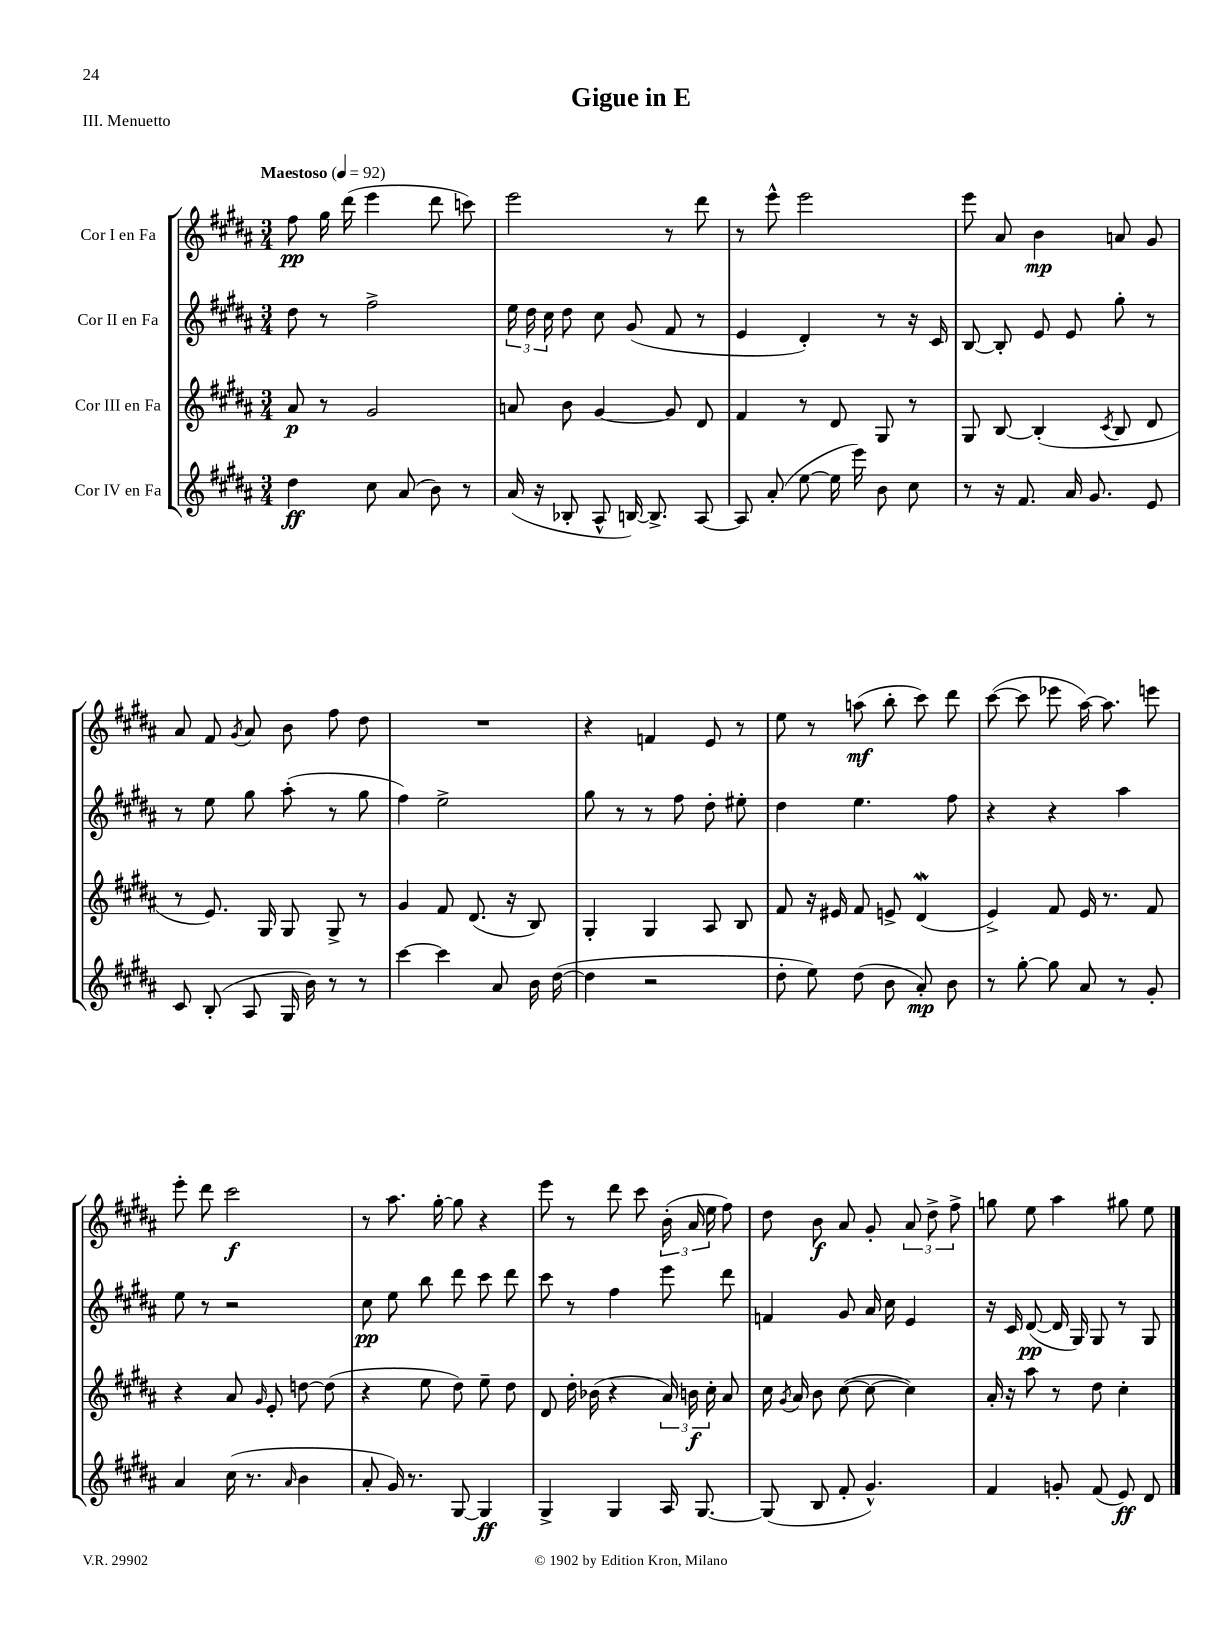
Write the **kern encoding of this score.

**kern	**dynam	**kern	**dynam	**kern	**dynam	**kern	**dynam
*part4	*part4	*part3	*part3	*part2	*part2	*part1	*part1
*staff4	*staff4	*staff3	*staff3	*staff2	*staff2	*staff1	*staff1
*I"Cor IV en Fa	*	*I"Cor III en Fa	*	*I"Cor II en Fa	*	*I"Cor I en Fa	*
*clefG2	*	*clefG2	*	*clefG2	*	*clefG2	*
*k[f#c#g#d#a#]	*	*k[f#c#g#d#a#]	*	*k[f#c#g#d#a#]	*	*k[f#c#g#d#a#]	*
*M3/4	*	*M3/4	*	*M3/4	*	*M3/4	*
*MM92	*	*MM92	*	*MM92	*	*MM92	*
=1	=1	=1	=1	=1	=1	=1	=1
!	!	!	!	!	!	!LO:TX:a:B:t=Maestoso	!
4dd#\	ff	8a#/	p	8dd#\	.	8ff#\	pp
.	.	8r	.	8r	.	16gg#\	.
.	.	.	.	.	.	(16ddd#\	.
8cc#\	.	2g#/	.	2ff#^\	.	4eee\	.
(8a#/	.	.	.	.	.	.	.
8b\)	.	.	.	.	.	8ddd#\	.
8r	.	.	.	.	.	8cccn\)	.
=2	=2	=2	=2	=2	=2	=2	=2
(16a#/	.	8an/	.	24ee\	.	2eee\	.
.	.	.	.	24dd#\	.	.	.
16r	.	.	.	.	.	.	.
.	.	.	.	24cc#\	.	.	.
8B-X'/	.	8b\	.	8dd#\	.	.	.
8A#^^/	.	[4g#/	.	8cc#\	.	.	.
[16Bn/)	.	.	.	(8g#/	.	.	.
8.B^/]	.	.	.	.	.	.	.
.	.	8g#/]	.	8f#/	.	8r	.
[8A#/	.	8d#/	.	8r	.	8ddd#\	.
=3	=3	=3	=3	=3	=3	=3	=3
8A#/]	.	4f#/	.	4e/	.	8r	.
(8a#'/	.	.	.	.	.	8eee^^\	.
[8ee\	.	8r	.	4d#'/)	.	2eee\	.
16ee\]	.	8d#/	.	.	.	.	.
16eee\)	.	.	.	.	.	.	.
8b\	.	8G#/	.	8r	.	.	.
8cc#\	.	8r	.	16r	.	.	.
.	.	.	.	16c#/	.	.	.
=4	=4	=4	=4	=4	=4	=4	=4
8r	.	8G#/	.	[8B/	.	8eee\	.
16r	.	[8B/	.	8B'/]	.	8a#/	.
8.f#/	.	.	.	.	.	.	.
.	.	(4B'/]	.	8e/	.	4b\	mp
16a#/	.	.	.	8e/	.	.	.
8.g#/	.	.	.	.	.	.	.
.	.	8qc#/	.	.	.	.	.
.	.	8B/	.	8gg#'\	.	8an/	.
8e/	.	8d#/	.	8r	.	8g#/	.
!!LO:LB:g=z
=5	=5	=5	=5	=5	=5	=5	=5
8c#/	.	8r	.	8r	.	8a#/	.
(8B'/	.	8.e/)	.	8ee\	.	8f#/	.
.	.	.	.	.	.	8qg#/	.
8A#/	.	.	.	8gg#\	.	8a#/	.
.	.	16G#/	.	.	.	.	.
16G#/	.	8G#/	.	(8aa#'\	.	8b\	.
16b\)	.	.	.	.	.	.	.
8r	.	8G#^/	.	8r	.	8ff#\	.
8r	.	8r	.	8gg#\	.	8dd#\	.
=6	=6	=6	=6	=6	=6	=6	=6
[4ccc#\	.	4g#/	.	4ff#\)	.	2.r	.
4ccc#\]	.	8f#/	.	2ee^\	.	.	.
.	.	(8.d#/	.	.	.	.	.
8a#/	.	.	.	.	.	.	.
.	.	16r	.	.	.	.	.
16b\	.	8B/)	.	.	.	.	.
([16dd#\	.	.	.	.	.	.	.
=7	=7	=7	=7	=7	=7	=7	=7
4dd#\]	.	4G#'/	.	8gg#\	.	4r	.
.	.	.	.	8r	.	.	.
2r	.	4G#/	.	8r	.	4fn/	.
.	.	.	.	8ff#\	.	.	.
.	.	8A#/	.	8dd#'\	.	8e/	.
.	.	8B/	.	8ee#X'\	.	8r	.
=8	=8	=8	=8	=8	=8	=8	=8
8dd#'\	.	8f#/	.	4dd#\	.	8ee\	.
8ee\)	.	16r	.	.	.	8r	.
.	.	16e#X/	.	.	.	.	.
(8dd#\	.	8f#/	.	4.ee\	.	(8aan\	mf
8b\	.	8en^/	.	.	.	8bb'\	.
8a#'/)	mp	(4d#W/	.	.	.	8ccc#\)	.
8b\	.	.	.	8ff#\	.	8ddd#\	.
=9	=9	=9	=9	=9	=9	=9	=9
8r	.	4e^/)	.	4r	.	([8ccc#\	.
[8gg#'\	.	.	.	.	.	8ccc#\]	.
8gg#\]	.	8f#/	.	4r	.	8eee-X\	.
8a#/	.	16e/	.	.	.	[16aa#\)	.
.	.	8.r	.	.	.	8.aa#\]	.
8r	.	.	.	4aa#\	.	.	.
8g#'/	.	8f#/	.	.	.	8eeen\	.
!!LO:LB:g=z
=10	=10	=10	=10	=10	=10	=10	=10
4a#/	.	4r	.	8ee\	.	8eee'\	.
.	.	.	.	8r	.	8ddd#\	.
(16cc#\	.	8a#/	.	2r	.	2ccc#\	f
8.r	.	.	.	.	.	.	.
.	.	16qqg#/	.	.	.	.	.
.	.	8e'/	.	.	.	.	.
16qqa#/	.	.	.	.	.	.	.
4b\	.	[8ddn\	.	.	.	.	.
.	.	(8dd\]	.	.	.	.	.
=11	=11	=11	=11	=11	=11	=11	=11
8a#'/	.	4r	.	8cc#\	pp	8r	.
16g#/)	.	.	.	8ee\	.	8.aa#\	.
8.r	.	.	.	.	.	.	.
.	.	8ee\	.	8bb\	.	.	.
.	.	.	.	.	.	[16gg#'\	.
[8G#/	.	8dd#\)	.	8ddd#\	.	8gg#\]	.
4G#/]	ff	8ee~\	.	8ccc#\	.	4r	.
.	.	8dd#\	.	8ddd#\	.	.	.
=12	=12	=12	=12	=12	=12	=12	=12
4G#^/	.	8d#/	.	8ccc#\	.	8eee\	.
.	.	16dd#'\	.	8r	.	8r	.
.	.	(16b-X\	.	.	.	.	.
4G#/	.	4r	.	4ff#\	.	8ddd#\	.
.	.	.	.	.	.	8ccc#\	.
16A#/	.	24a#/)	.	8eee\	.	(24b'\	.
.	.	24bn\	f	.	.	24a#/	.
[8.G#/	.	.	.	.	.	.	.
.	.	24cc#'\	.	.	.	24ee\	.
.	.	8a#/	.	8ddd#\	.	8ff#\)	.
=13	=13	=13	=13	=13	=13	=13	=13
(8G#/]	.	16cc#\	.	4fn/	.	8dd#\	.
.	.	8qg#/	.	.	.	.	.
.	.	16a#/	.	.	.	.	.
8B/	.	8b\	.	.	.	8b\	f
8f#'/	.	([8cc#\	.	8g#/	.	8a#/	.
4.g#^^/)	.	8cc#\_	.	16a#/	.	8g#'/	.
.	.	.	.	16cc#\	.	.	.
.	.	4cc#\])	.	4e/	.	12a#/	.
.	.	.	.	.	.	12dd#^\	.
.	.	.	.	.	.	12ff#^\	.
=14	=14	=14	=14	=14	=14	=14	=14
4f#/	.	16a#'/	.	16r	.	8ggn\	.
.	.	16r	.	16c#/	.	.	.
.	.	8aa#\	.	([8d#/	pp	8ee\	.
8gn'/	.	8r	.	16d#/]	.	4aa#\	.
.	.	.	.	16G#/)	.	.	.
(8f#/	.	8dd#\	.	8G#/	.	.	.
8e/)	ff	4cc#'\	.	8r	.	8gg#X\	.
8d#/	.	.	.	8G#/	.	8ee\	.
==	==	==	==	==	==	==	==
*-	*-	*-	*-	*-	*-	*-	*-
